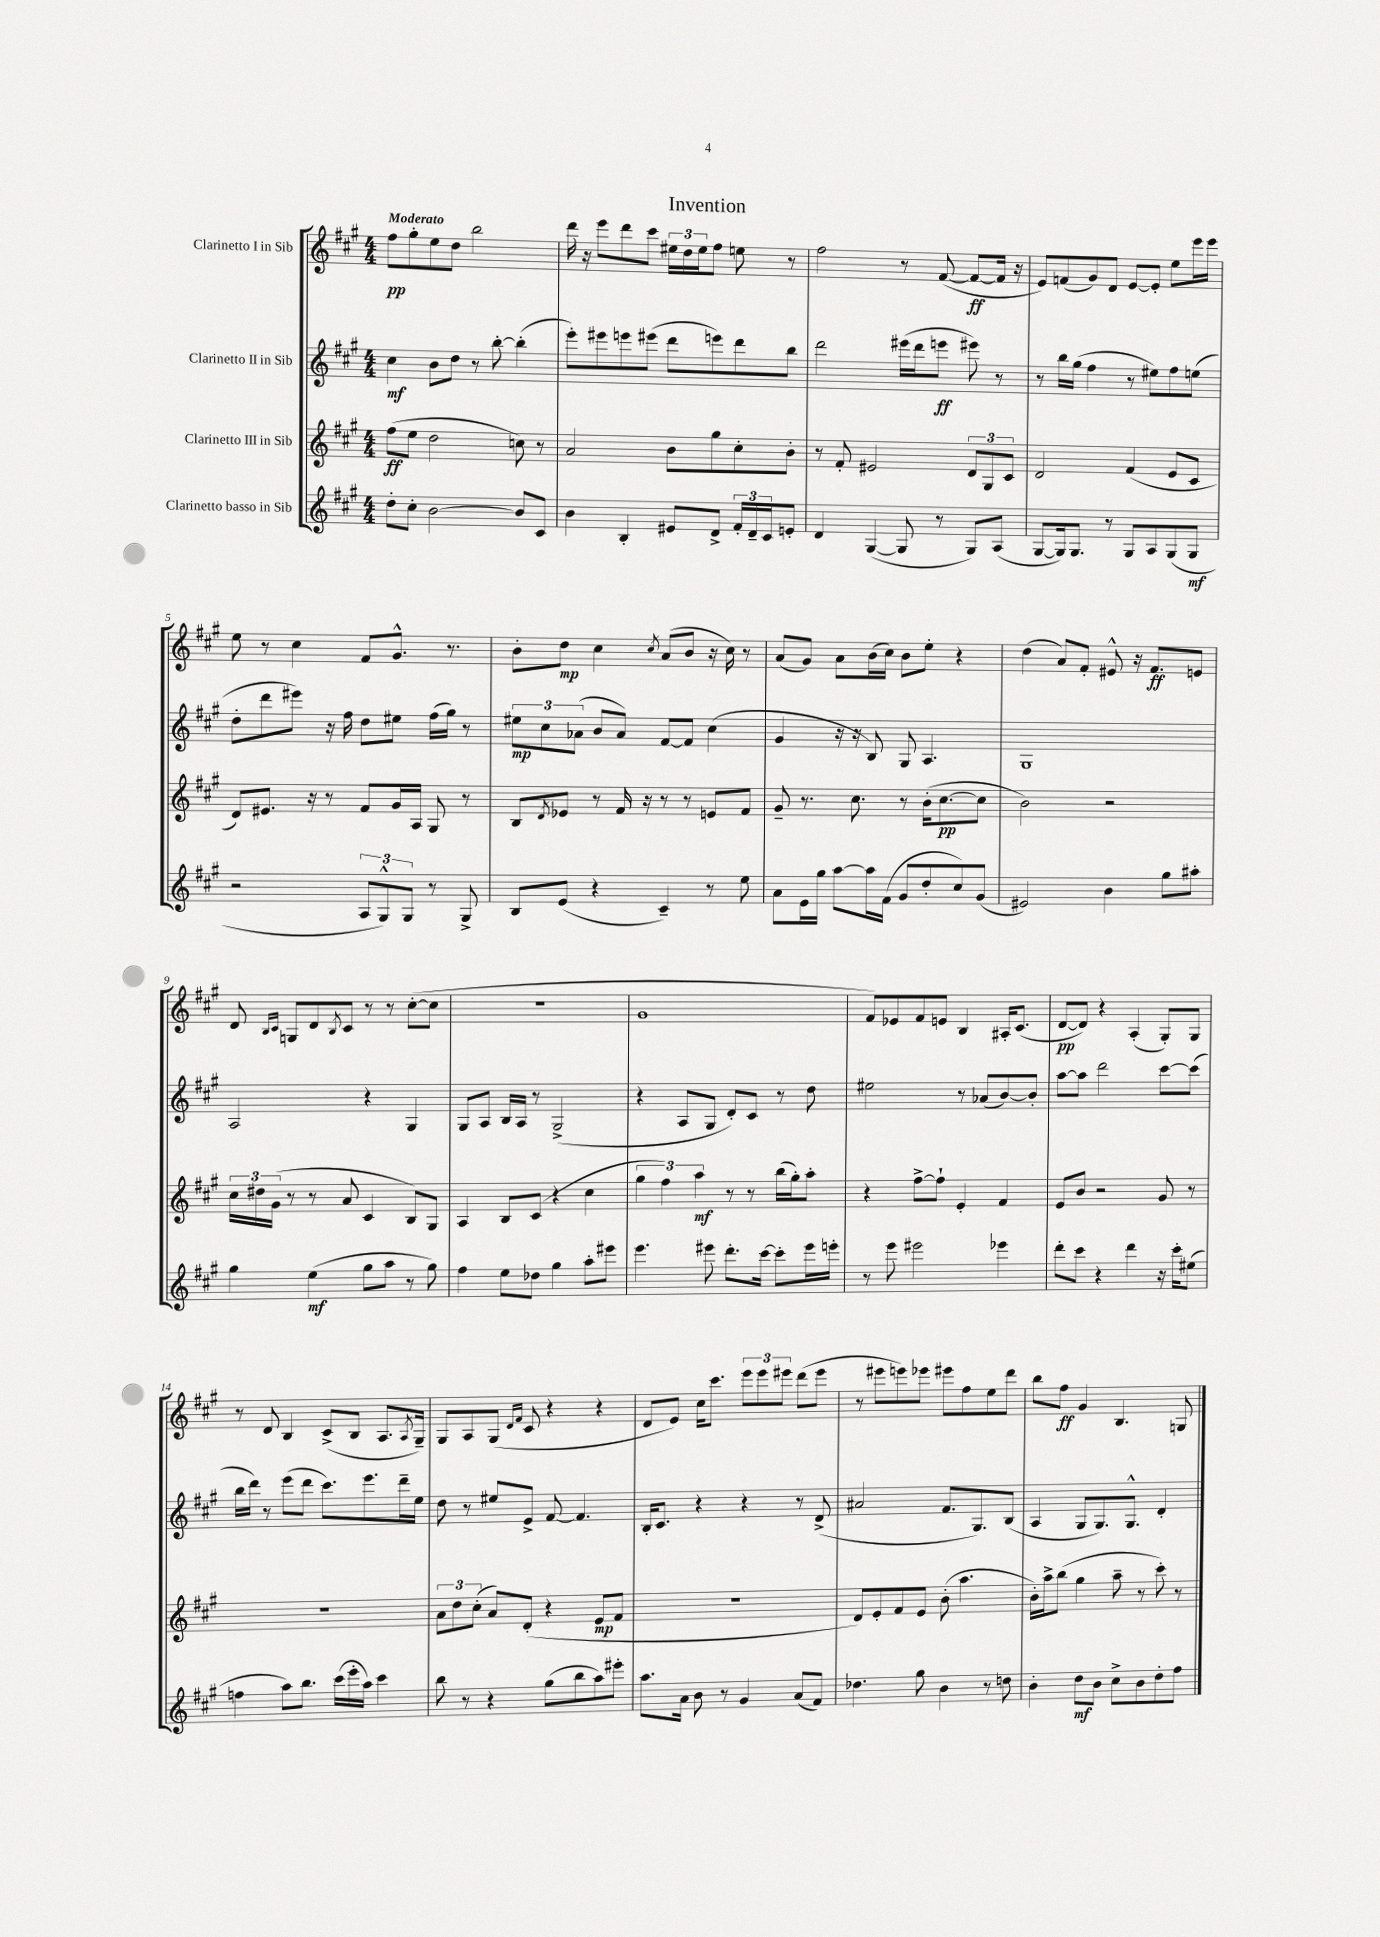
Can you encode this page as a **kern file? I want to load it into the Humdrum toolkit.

**kern	**kern	**kern	**kern
*staff4	*staff3	*staff2	*staff1
*clefG2	*clefG2	*clefG2	*clefG2
*k[f#c#g#]	*k[f#c#g#]	*k[f#c#g#]	*k[f#c#g#]
*M4/4	*M4/4	*M4/4	*M4/4
8dd'	(8ff#	4cc#	8ff#
8cc#'	8ee	.	8gg#'
[2b	2dd	8b	8ee
.	.	8dd	8dd
.	.	8r	2bb
.	.	[8bb'	.
8b]	8cc)	(4bb']	.
8c#	8r	.	.
=	=	=	=
4b	2a	8eee')	16ddd
.	.	.	16r
.	.	8eee#	8eee
4B'	.	8eee	8ddd
.	.	(8eee#	8ccc#
8e#	8b	8ddd	24ee#
.	.	.	24dd
.	.	.	24ee#
8d^	8gg#	8eee)	8ff#
24f#'	8cc#'	8ddd	8ee
24d~	.	.	.
24c#	.	.	.
8e'	8b'	8bb	8r
=	=	=	=
4d	8r	2ddd	2ff#
.	8f#'	.	.
([4G#	2e#	.	.
8G#]	.	(16eee#	8r
.	.	16ddd	.
8r	.	8eee	([8f#
8G#)	12d	8eee#)	8f#_
.	12G#	.	.
(8A	.	8r	16f#]
.	12c#	.	.
.	.	.	16r
=	=	=	=
[8G#	2d	8r	8e)
16G#])	.	16bb	(8f
8.G#	.	(16gg#	.
.	.	4ff#	8g#)
8r	.	.	8d
8G#	(4f#	8r	[8e
8A	.	8ee#)	8e']
(8G#	8e	8ff#	8ee
8G#	8c#	(8ee	16eee
.	.	.	16eee
=	=	=	=
2r	8d)	8dd'	8ee
.	8.e#	8ddd	8r
.	.	8eee#)	4cc#
.	16r	.	.
.	8r	16r	.
.	.	16ff#	.
12A	8f#	8dd	8f#
12G#^^)	.	.	.
.	16g#	8ee#	8.g#^^
12G#	.	.	.
.	16A	.	.
8r	8G#	(16ff#	.
.	.	16gg#)	8.r
8G#^	8r	8r	.
=	=	=	=
8B	8B	12ee#	8b'
.	.	12cc#	.
.	8qd	.	.
(8e	8e-	.	8dd
.	.	(12a-	.
4r	8r	8b	4cc#
.	16f#	8a-)	.
.	16r	.	.
.	.	.	8qcc#
4c#~)	8r	[8f#	(8a
.	8r	8f#]	8b
8r	8e	(4cc#	16r
.	.	.	16cc#)
8ee	8f#	.	8r
=	=	=	=
8a	8g#~	4g#	(8a
16e	8.r	.	8g#)
16gg#	.	.	.
[8aa	.	16r	8a
.	8.cc#	16r	.
16aa]	.	8B)	(16b
(16f#	.	.	16cc#)
8g#	8r	8G#	8b
8dd'	(16b'	4.A	8ee'
.	[8.cc#	.	.
8cc#)	.	.	4r
(8g#	8cc#]	.	.
=	=	=	=
2e#)	2b)	1G#	(4dd
.	.	.	8a)
.	.	.	8f#'
4b	2r	.	8e#^^
.	.	.	16r
.	.	.	8.f#
8gg#	.	.	.
8aa#'	.	.	8e
=	=	=	=
4gg#	24cc#	2A	8d
.	24dd#	.	.
.	(24g#	.	.
.	.	.	16qqB
.	.	.	16qqc#
.	8r	.	8G
(4ee	8r	.	8d
.	.	.	8qB
.	8a	.	8c#
8gg#	4c#	4r	8r
8aa	.	.	8r
8r	8B)	4G#	([8cc#'
8gg#)	8G#	.	8cc#]
=	=	=	=
4ff#	4A	8G#	1r
.	.	8A	.
8ee	8B	16B	.
.	.	16A	.
8dd-	(8c#	8r	.
4gg#	4r	(2G#^	.
8aa'	4cc#	.	.
8eee#	.	.	.
=	=	=	=
4.eee	6gg#	4r	1g#
.	6ff#)	.	.
.	.	8A	.
.	6aa	.	.
8eee#	.	8G#	.
8.ddd'	8r	8d')	.
.	8r	8c#	.
[16ccc#	.	.	.
8ccc#']	(16bb	8r	.
.	16gg#')	.	.
16eee#	8aa'	8dd	.
16eee'	.	.	.
=	=	=	=
8r	4r	2ee#	8f#)
8eee	.	.	8e-
2eee#	[8ff#^	.	8f#
.	8ff#`]	.	8e
.	4e'	8r	4B
.	.	(8a-	.
4eee-	4f#	[8b)	16A#'
.	.	.	(8.c#
.	.	8b']	.
=	=	=	=
8ddd'	8e	[8aa	[8d
8ccc#	8b	8aa]	8d])
4r	2r	2ddd	4r
4ddd	.	.	(4A'
16r	8g#	[8ccc#	8G#')
16ccc#'	.	.	.
(8ee#	8r	(8ccc#]	8G#
=	=	=	=
4ff	1r	16bb	8r
.	.	16ddd)	.
.	.	8r	8d
8aa)	.	(8eee	4B
8.bb	.	8ddd	.
.	.	8.ccc#)	(8c#^
(16ccc#	.	.	.
16eee'	.	.	8B
16aa)	.	8.eee	.
4ccc#	.	.	8.A
.	.	16ddd~	.
.	.	.	8qA
.	.	16ee	16G#~)
=	=	=	=
8bb	12a	8dd	8G#
.	12dd	.	.
8r	.	8r	8A
.	(12cc#'	.	.
4r	8a)	8ee#	(8G#
.	.	.	16qqd
.	.	.	16qqf#
.	(8d'	8e^	8c#
(8gg#	4r	[8f#	4r
8bb	.	4.f#]	.
8aa)	8e	.	4r
8eee#'	8f#	.	.
=	=	=	=
8.aa	1r	16B'	8d
.	.	8.c#	.
.	.	.	8e)
16a	.	.	.
8b	.	4r	16cc#
.	.	.	8.ccc#
8r	.	.	.
4g#	.	4r	12eee
.	.	.	12eee
.	.	.	12eee#
(8a	.	8r	(8ddd
8f#)	.	(8d^	8eee#
=	=	=	=
4.dd-	8d)	2a#	8r
.	8e'	.	8eee#
.	8f#	.	8eee)
8gg#	8e	.	8eee-
4b	(8b'	8.f#	8eee#
.	4.aa	.	8ff#
.	.	8.G#)	.
8r	.	.	8ee
8dd	.	(8B	8ddd
=	=	=	=
4b'	16b')	4A	8bb
.	16aa^	.	.
.	(8bb	.	8ff#
8dd	4gg#	8G#	4g#
8b	.	8.G#)	.
8cc#^	8aa~	.	4.B
.	.	8.G#^^	.
8b	8r	.	.
8dd'	8ccc#')	4d'	.
8ff#	8r	.	8G
==	==	==	==
*-	*-	*-	*-
